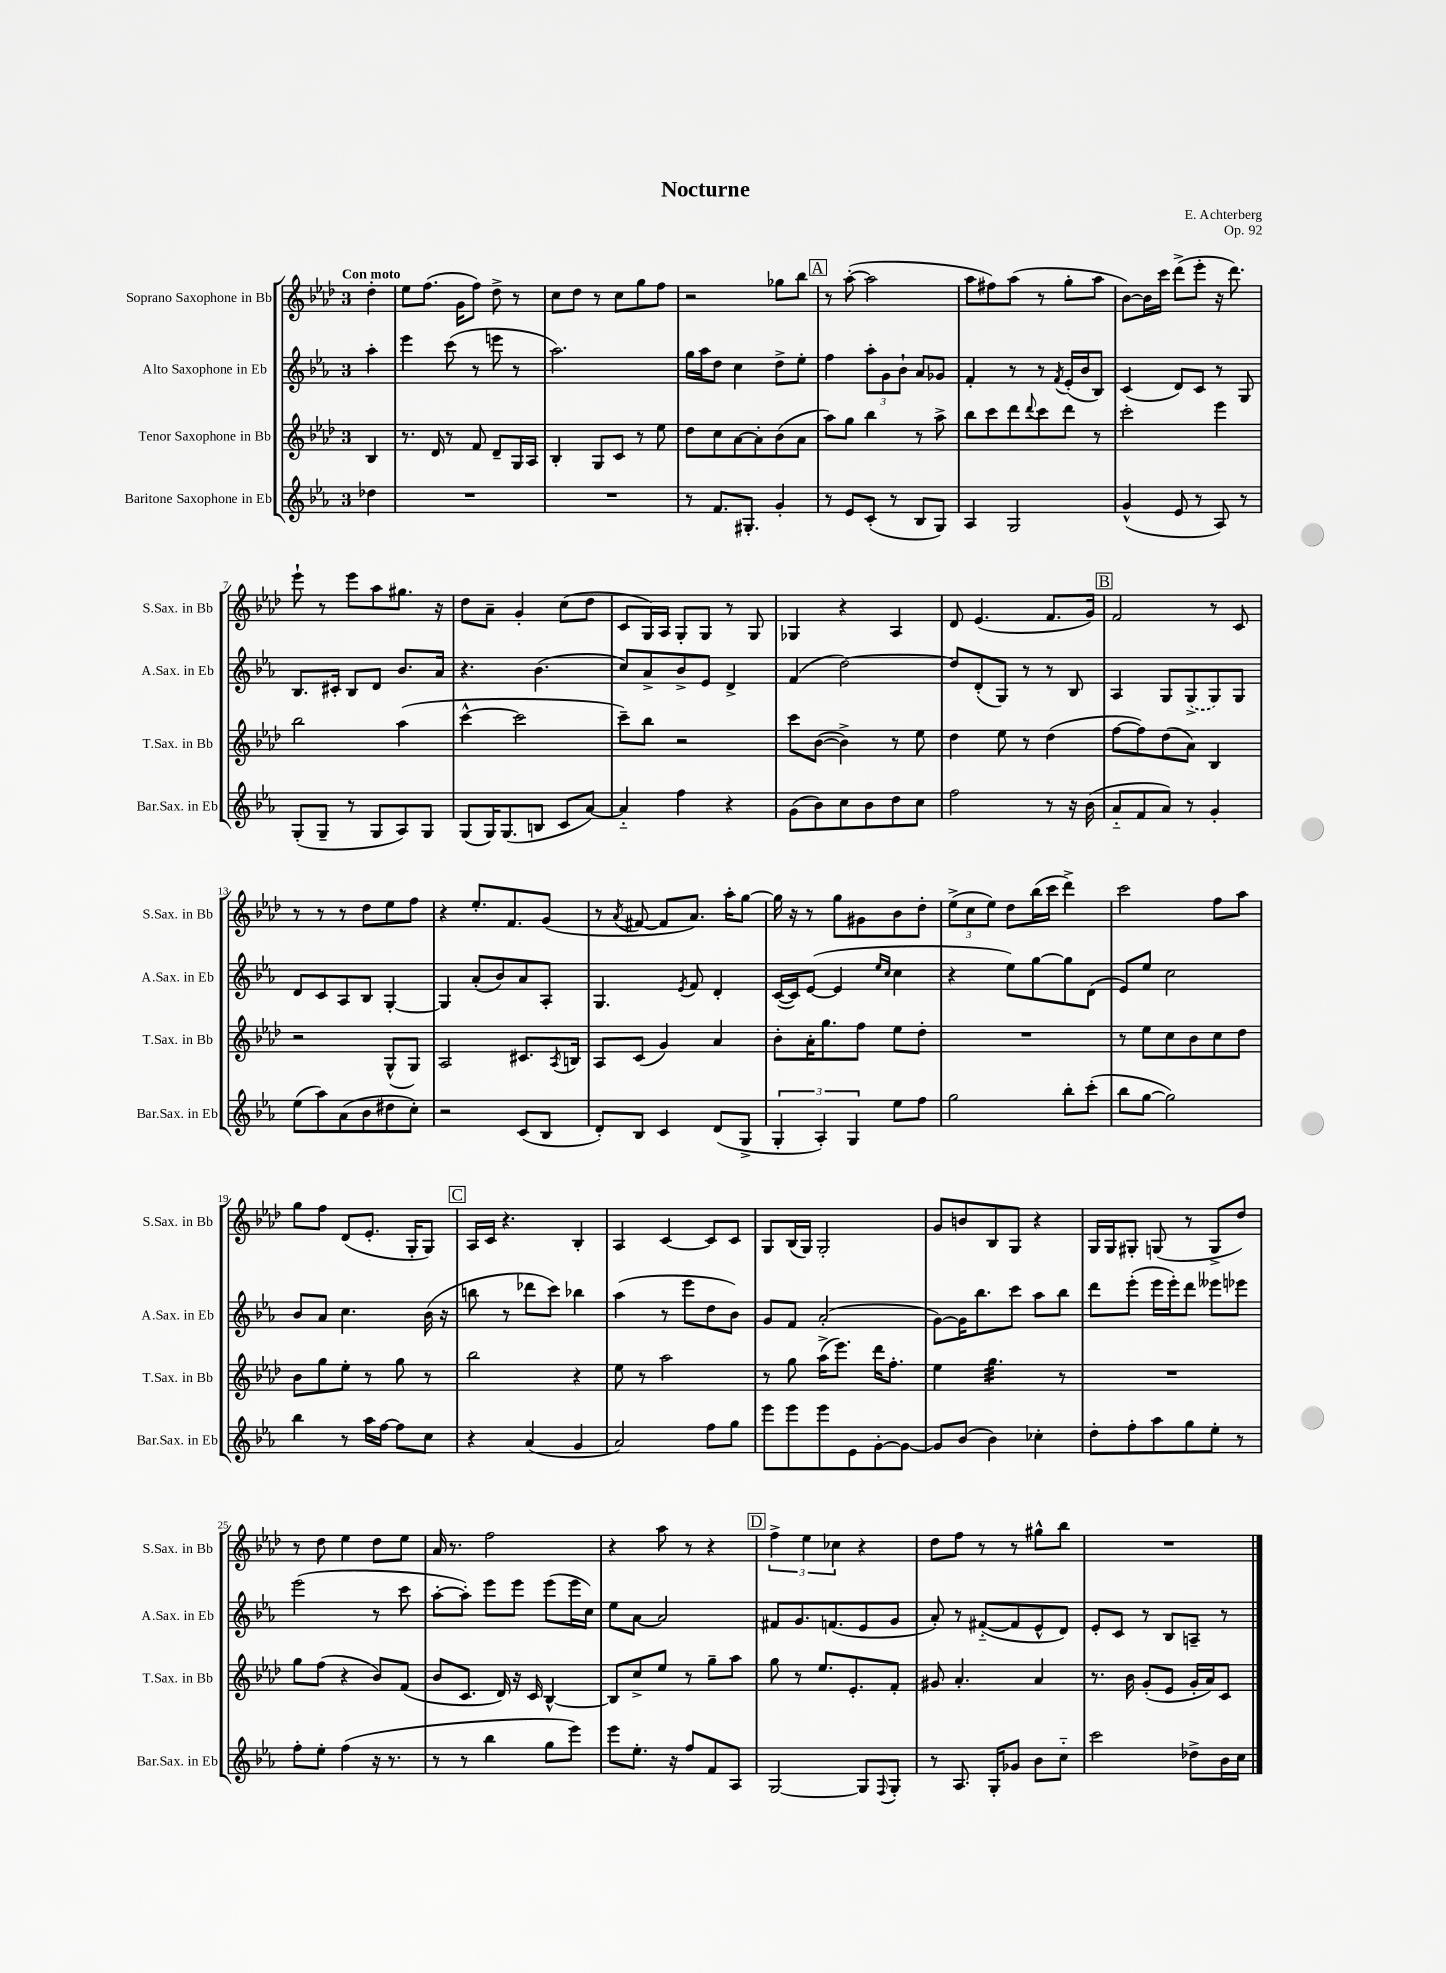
\header { title = "Nocturne" composer = "E. Achterberg" opus = "Op. 92" }
<<
\new StaffGroup <<
\new Staff = "s0" \with { instrumentName = "Soprano Saxophone in Bb" shortInstrumentName = "S.Sax. in Bb" } {
    \clef treble \key aes \major \once \override Staff.TimeSignature.style = #'single-digit \time 3/4 \partial 4 \tempo "Con moto"
    des''4-. |
    ees''8 f''8.( g'16 f''8) des''8-> r8 |
    c''8 des''8 r8 c''8 g''8 f''8 |
    r2 ges''8 bes''8 |
    \mark \markup { \box "A" } r8 aes''8~-.( aes''2 |
    aes''8 fis''8) aes''8( r8 g''8-. aes''8 |
    bes'8~) bes'16 c'''16 des'''8->( ees'''8-. r16 des'''8.) |
    ees'''8-! r8 ees'''8 aes''8 gis''8. r16 |
    des''8 aes'8-- g'4-. c''8( des''8 |
    c'8 g16) aes16 g8-. g8 r8 g8 |
    ges4 r4 aes4 |
    des'8 ees'4.( f'8. g'16) |
    \mark \markup { \box "B" } f'2 r8 c'8 |
    r8 r8 r8 des''8 ees''8 f''8 |
    r4 ees''8.-. f'8. g'8( |
    r8 \acciaccatura { aes'8 } fis'8~ fis'8 aes'8.) aes''16-. g''8~ |
    g''16 r16 r8 g''8 gis'8 bes'8 des''8-. |
    \tuplet 3/2 { ees''8->( c''8 ees''8) } des''8 bes''16( c'''16 des'''4->) |
    c'''2 f''8 aes''8 |
    g''8 f''8 des'8( ees'8.-. g16-. g8) |
    \mark \markup { \box "C" } aes16 c'16 r4. bes4-. |
    aes4 c'4~ c'8 c'8 |
    g8 bes16( g16) g2-. |
    g'8 b'8 bes8 g8 r4 |
    g16 g16 gis8-. g8( r8 g8-> des''8) |
    r8 des''8 ees''4 des''8 ees''8 |
    aes'16 r8. f''2 |
    r4 aes''8 r8 r4 |
    \mark \markup { \box "D" } \tuplet 3/2 { f''4-> ees''4 ces''4 } r4 |
    des''8 f''8 r8 r8 gis''8-^ bes''8 |
    R2. \bar "|." |
}
\new Staff = "s1" \with { instrumentName = "Alto Saxophone in Eb" shortInstrumentName = "A.Sax. in Eb" } {
    \clef treble \key ees \major \once \override Staff.TimeSignature.style = #'single-digit \time 3/4 \partial 4
    aes''4-. |
    ees'''4 c'''8( r8 e'''8 r8 |
    aes''2.) |
    g''16 aes''16 d''8 c''4 d''8-> ees''8-. |
    \mark \markup { \box "A" } f''4 \tuplet 3/2 { aes''8-. g'8 bes'8-! } aes'8 ges'8 |
    f'4-. r8 r8 \acciaccatura { f'8 } ees'16-.( bes'16 bes8) |
    c'4( d'8) c'8 r8 g8 |
    bes8. cis'16-. bes8 d'8 bes'8. aes'16 |
    r4. bes'4.( |
    c''8) aes'8-> bes'8-> ees'8 d'4-> |
    f'4( d''2~) |
    d''8 d'8-.( g8) r8 r8 bes8 |
    \mark \markup { \box "B" } aes4 g8 \once \slurDashed g8->( g8) g8 |
    d'8 c'8 aes8 bes8 g4~-. |
    g4 aes'8-.( bes'8) aes'8 aes8-. |
    g4. \acciaccatura { ees'8 } f'8 d'4-. |
    c'16~( c'16) ees'8~( ees'4 \grace { ees''16 c''16 } c''4 |
    r4 ees''8) g''8~ g''8 d'8( |
    ees'8) ees''8 c''2 |
    bes'8 aes'8 c''4. bes'16( r16 |
    \mark \markup { \box "C" } b''8 r8 des'''8 c'''8) bes''4 |
    aes''4( r8 ees'''8 d''8 bes'8) |
    g'8 f'8 aes'2-.( |
    g'8~) g'16 bes''8. c'''8 aes''8 bes''8 |
    d'''8 ees'''8-.( ees'''16 ees'''16-.) d'''8 eeses'''8 ees'''8 |
    ees'''2( r8 c'''8 |
    aes''8~-. aes''8-.) ees'''8 ees'''8 ees'''8( ees'''16 c''16) |
    ees''8 aes'8~ aes'2 |
    \mark \markup { \box "D" } fis'8 g'8. f'8.( ees'8 g'8 |
    aes'8-.) r8 fis'8~-_( fis'8 ees'8-^ d'8) |
    ees'8-. c'8 r8 bes8 a8-- r8 \bar "|." |
}
\new Staff = "s2" \with { instrumentName = "Tenor Saxophone in Bb" shortInstrumentName = "T.Sax. in Bb" } {
    \clef treble \key aes \major \once \override Staff.TimeSignature.style = #'single-digit \time 3/4 \partial 4
    bes4 |
    r8. des'16 r8 f'8 des'8-- g16 aes16 |
    bes4-. g8 c'8 r8 ees''8 |
    des''8 c''8 aes'8~ aes'8-. bes'8( aes'8 |
    \mark \markup { \box "A" } aes''8) g''8 bes''4 r8 aes''8-> |
    bes''8 c'''8 des'''8 \appoggiatura { des'''8 } c'''8 des'''8 r8 |
    c'''2-. ees'''4 |
    bes''2 aes''4( |
    c'''4~-^ c'''2 |
    c'''8--) bes''8 r2 |
    c'''8 bes'8~( bes'4->) r8 ees''8 |
    des''4 ees''8 r8 des''4( |
    \mark \markup { \box "B" } f''8~ f''8) des''8( aes'8) bes4 |
    r2 g8-^( g8) |
    aes2 cis'8. \acciaccatura { aes8 } b16 |
    aes8 c'8( g'4) aes'4 |
    bes'8-. aes'16-. g''8. f''8 ees''8 des''8-. |
    R2. |
    r8 ees''8 c''8 bes'8 c''8 des''8 |
    bes'8 g''8 ees''8-. r8 g''8 r8 |
    \mark \markup { \box "C" } bes''2 r4 |
    ees''8 r8 aes''2 |
    r8 g''8 aes''16->( ees'''8.) des'''16 f''8.-. |
    ees''4 g''4.:32 r8 |
    R2. |
    g''8 f''8( r4 bes'8) f'8( |
    bes'8 c'8. des'16) r16 c'16 bes4~-^ |
    bes8 c''8-> ees''8 r8 g''8-- aes''8 |
    \mark \markup { \box "D" } g''8 r8 ees''8. ees'8.-. f'8-. |
    gis'8 aes'4.-. aes'4 |
    r8. bes'16 g'8-.( ees'8 g'16-. aes'16) c'8 \bar "|." |
}
\new Staff = "s3" \with { instrumentName = "Baritone Saxophone in Eb" shortInstrumentName = "Bar.Sax. in Eb" } {
    \clef treble \key ees \major \once \override Staff.TimeSignature.style = #'single-digit \time 3/4 \partial 4
    des''4 |
    R2. |
    R2. |
    r8 f'8. gis8.-. g'4-. |
    \mark \markup { \box "A" } r8 ees'8 c'8-.( r8 bes8 g8) |
    aes4 g2 |
    g'4-^( ees'8 r8 aes8) r8 |
    g8-.( g8-- r8 g8 aes8) g8 |
    g8( g16) g8.( b8 c'8 aes'8~) |
    aes'4-_ f''4 r4 |
    g'8( bes'8) c''8 bes'8 d''8 c''8 |
    f''2 r8 r16 bes'16( |
    \mark \markup { \box "B" } aes'8-_ f'8 aes'8) r8 g'4-. |
    ees''8( aes''8) aes'8( bes'8 dis''8 c''8-.) |
    r2 c'8( bes8 |
    d'8-.) bes8 c'4 d'8( g8-> |
    \tuplet 3/2 { g4-. aes4-.) g4 } ees''8 f''8 |
    g''2 bes''8-. c'''8-.( |
    bes''8 g''8~ g''2) |
    bes''4 r8 aes''16 f''16~ f''8 c''8 |
    \mark \markup { \box "C" } r4 aes'4( g'4 |
    aes'2) f''8 g''8 |
    ees'''8 ees'''8 ees'''8 ees'8 g'8~-. g'8~ |
    g'8 bes'8( bes'4) ces''4-. |
    d''8-. f''8-. aes''8 g''8 ees''8-. r8 |
    f''8-. ees''8-. f''4( r16 r8. |
    r8 r8 bes''4 g''8 ees'''8) |
    ees'''8 ees''8.-. r16 f''8 f'8 aes8 |
    \mark \markup { \box "D" } g2~ g8 \appoggiatura { f8 } g8-. |
    r8 aes8. g16-. ges'8 bes'8 c''8-_ |
    c'''2 des''8-> bes'16 c''16 \bar "|." |
}
>>
>>
